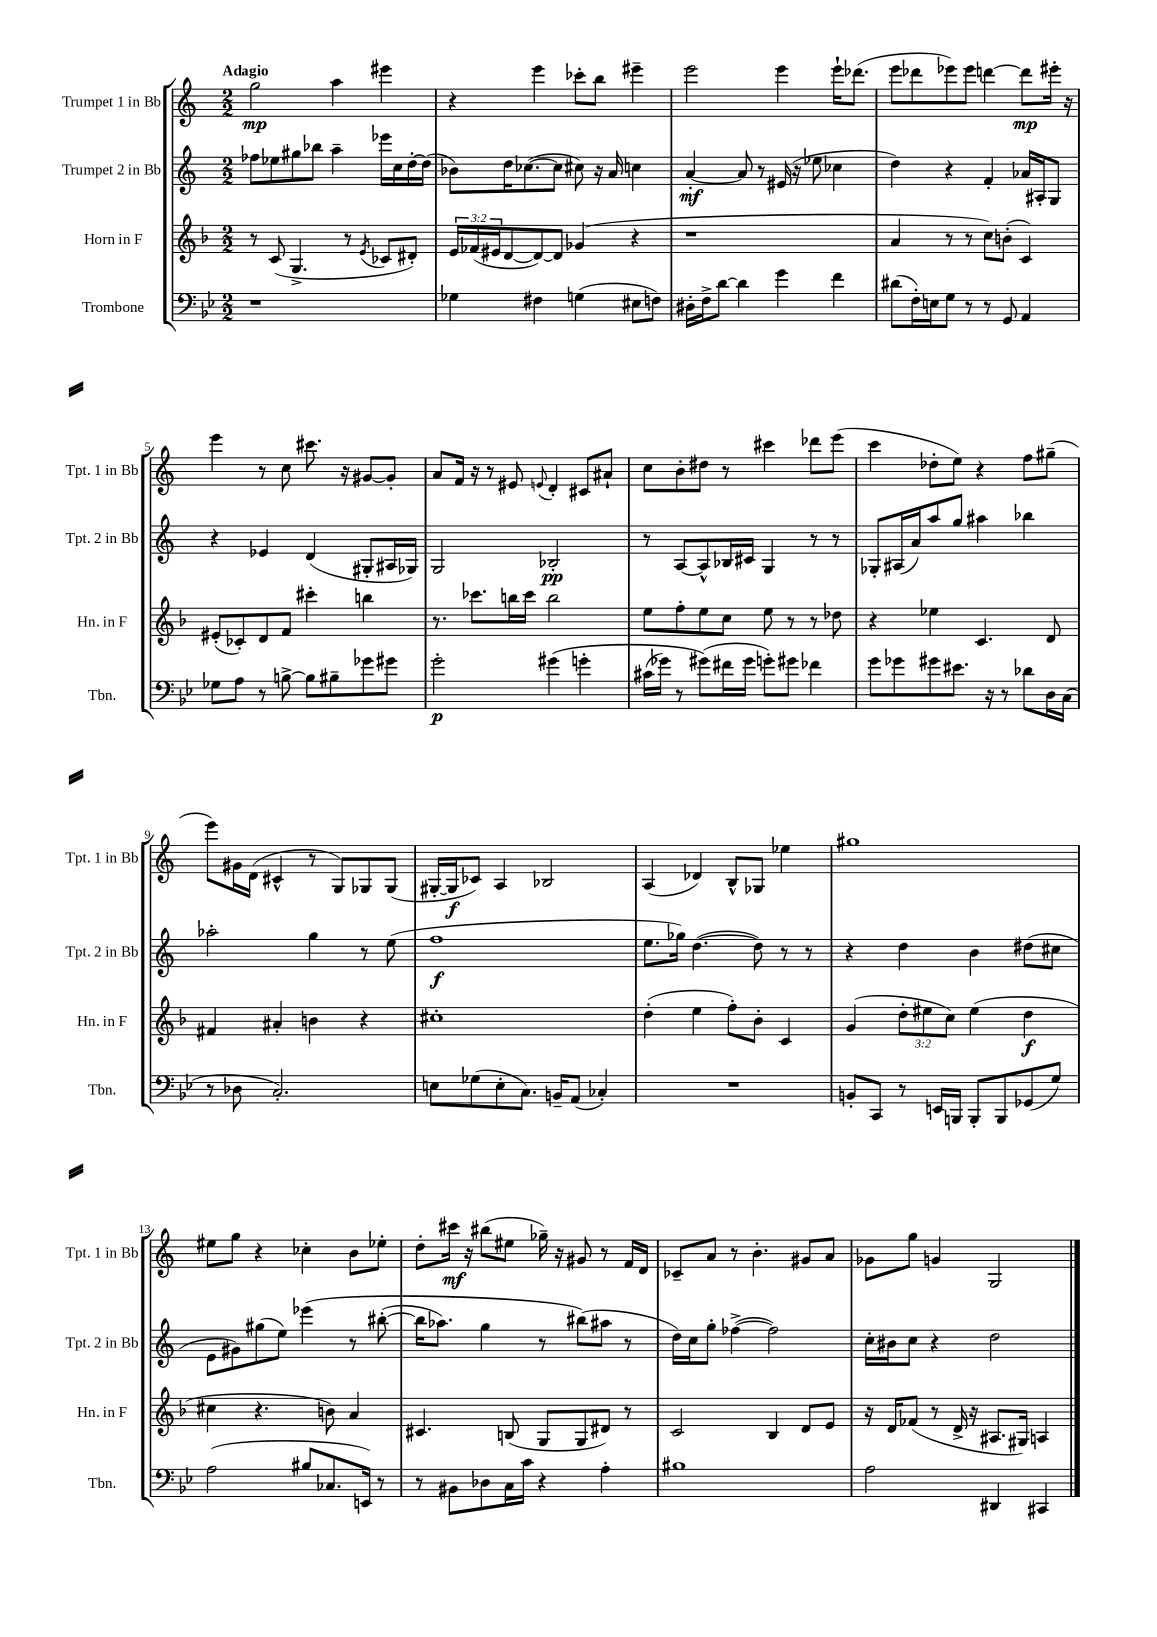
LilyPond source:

<<
\new StaffGroup <<
\new Staff = "s0" \with { instrumentName = "Trumpet 1 in Bb" shortInstrumentName = "Tpt. 1 in Bb" } {
    \clef treble \key c \major \numericTimeSignature \time 2/2 \tempo "Adagio"
    g''2\mp a''4 eis'''4 |
    r4 e'''4 ces'''8-. b''8 eis'''4-- |
    e'''2 e'''4 e'''16-! des'''8.( |
    e'''8 des'''8 ees'''8) ees'''8 d'''4~ d'''8\mp eis'''16-. r16 |
    e'''4 r8 c''8 cis'''8. r16 gis'8~ gis'8-. |
    a'8 f'16 r16 r8 eis'8 \appoggiatura { e'8 } d'4-. cis'8 ais'8-! |
    c''8 b'8-. dis''8 r8 cis'''4 des'''8 e'''8( |
    c'''4 des''8-. e''8) r4 f''8 gis''8--( |
    e'''8) gis'16 d'16( cis'4-^ r8 g8) ges8 ges8( |
    gis16~-. gis16\f ces'8) a4 bes2 |
    a4( des'4) b8-^ ges8 ees''4 |
    gis''1 |
    eis''8 g''8 r4 ces''4-. b'8 ees''8-. |
    d''8-. cis'''16\mf r16 bis''8( eis''8 ges''16--) r16 gis'8 r8 f'16 d'16 |
    ces'8-- a'8 r8 b'4.-. gis'8 a'8 |
    ges'8 g''8 g'4 g2 \bar "|." |
}
\new Staff = "s1" \with { instrumentName = "Trumpet 2 in Bb" shortInstrumentName = "Tpt. 2 in Bb" } {
    \clef treble \key c \major \numericTimeSignature \time 2/2
    fes''8 ees''8 gis''8 bes''8 a''4-- ees'''16 c''16 d''16~-. d''16( |
    bes'8) d''16 ces''8.~( ces''8 cis''8) r16 a'16 c''4 |
    a'4~-.\mf a'8 r8 eis'16( r16 ees''8 ces''4 |
    d''4) r4 f'4-. aes'16 ais16-. g8 |
    r4 ees'4 d'4( gis8-. ais16 ges16) |
    g2 bes2-.\pp |
    r8 a8~ a8-^ bes16 cis'16 g4 r8 r8 |
    ges8-. ais16( a'16) a''8 g''8 ais''4 bes''4 |
    aes''2-. g''4 r8 e''8( |
    f''1\f |
    e''8. ges''16) d''4.~( d''8) r8 r8 |
    r4 d''4 b'4 dis''8( cis''8 |
    e'8 gis'8) gis''8( e''8) ees'''4\( r8 bis''8~-.( |
    bis''16 aes''8.) g''4 r8 bis''8(\) ais''8 r8 |
    d''16) c''16 g''8-. fes''4~->( fes''2) |
    c''16-. bis'16 c''8 r4 d''2 \bar "|." |
}
\new Staff = "s2" \with { instrumentName = "Horn in F" shortInstrumentName = "Hn. in F" } {
    \clef treble \key f \major \numericTimeSignature \time 2/2 \override Staff.TupletNumber.text = #tuplet-number::calc-fraction-text
    r8 c'8( g4.-> r8 \acciaccatura { e'8 } ces'8 dis'8-.) |
    \tuplet 3/2 { e'16 fes'16( eis'16 } d'8~ d'8~) d'8 ges'4( r4 |
    r1 |
    a'4 r8 r8 c''8) b'8-.( c'4) |
    eis'8-.( ces'8-.) d'8 f'8 cis'''4-. b''4 |
    r8. ces'''8. b''16 ces'''16 b''2 |
    e''8 f''8-. e''8 c''8 e''8 r8 r8 des''8 |
    r4 ees''4 c'4. d'8 |
    fis'4 ais'4-. b'4 r4 |
    cis''1-. |
    d''4-.( e''4 f''8-.) bes'8-. c'4 |
    g'4( \tuplet 3/2 { d''8-. eis''8 c''8) } eis''4( d''4\f |
    cis''4 r4. b'8) a'4 |
    cis'4. b8( g8 g8 dis'8) r8 |
    c'2 bes4 d'8 e'8 |
    r16 d'16 fes'8( r8 d'16-> r16 ais8. gis16) a4 \bar "|." |
}
\new Staff = "s3" \with { instrumentName = "Trombone" shortInstrumentName = "Tbn." } {
    \clef bass \key bes \major \numericTimeSignature \time 2/2
    r1 |
    ges4 fis4 g4( eis8 f8) |
    dis16-. f16-> d'8~ d'4 g'4 f'4 |
    dis'8( f16-.) e16 g8 r8 r8 g,8 a,4 |
    ges8 a8 r8 b8~-> b8 bis8-- ges'8 gis'8 |
    g'2-.\p gis'4\( g'4-. |
    cis'16( ges'16) r8 gis'8(\) fis'16 gis'16 g'8-.) gis'8 fes'4 |
    g'8 ges'8 gis'8 eis'8. r16 r8 des'8 d16 c16( |
    r8 des8 c2.-.) |
    e8 ges8( e8-. c8.) b,16-- a,8( ces4-.) |
    R1 |
    b,8-. c,8 r8 e,16 b,,16 b,,8-. b,,8 ges,8( g8) |
    a2( bis8 ces8. e,16) r8 |
    r8 bis,8 des8 c16 c'16 r4 a4-. |
    bis1 |
    a2 dis,4 cis,4 \bar "|." |
}
>>
>>
